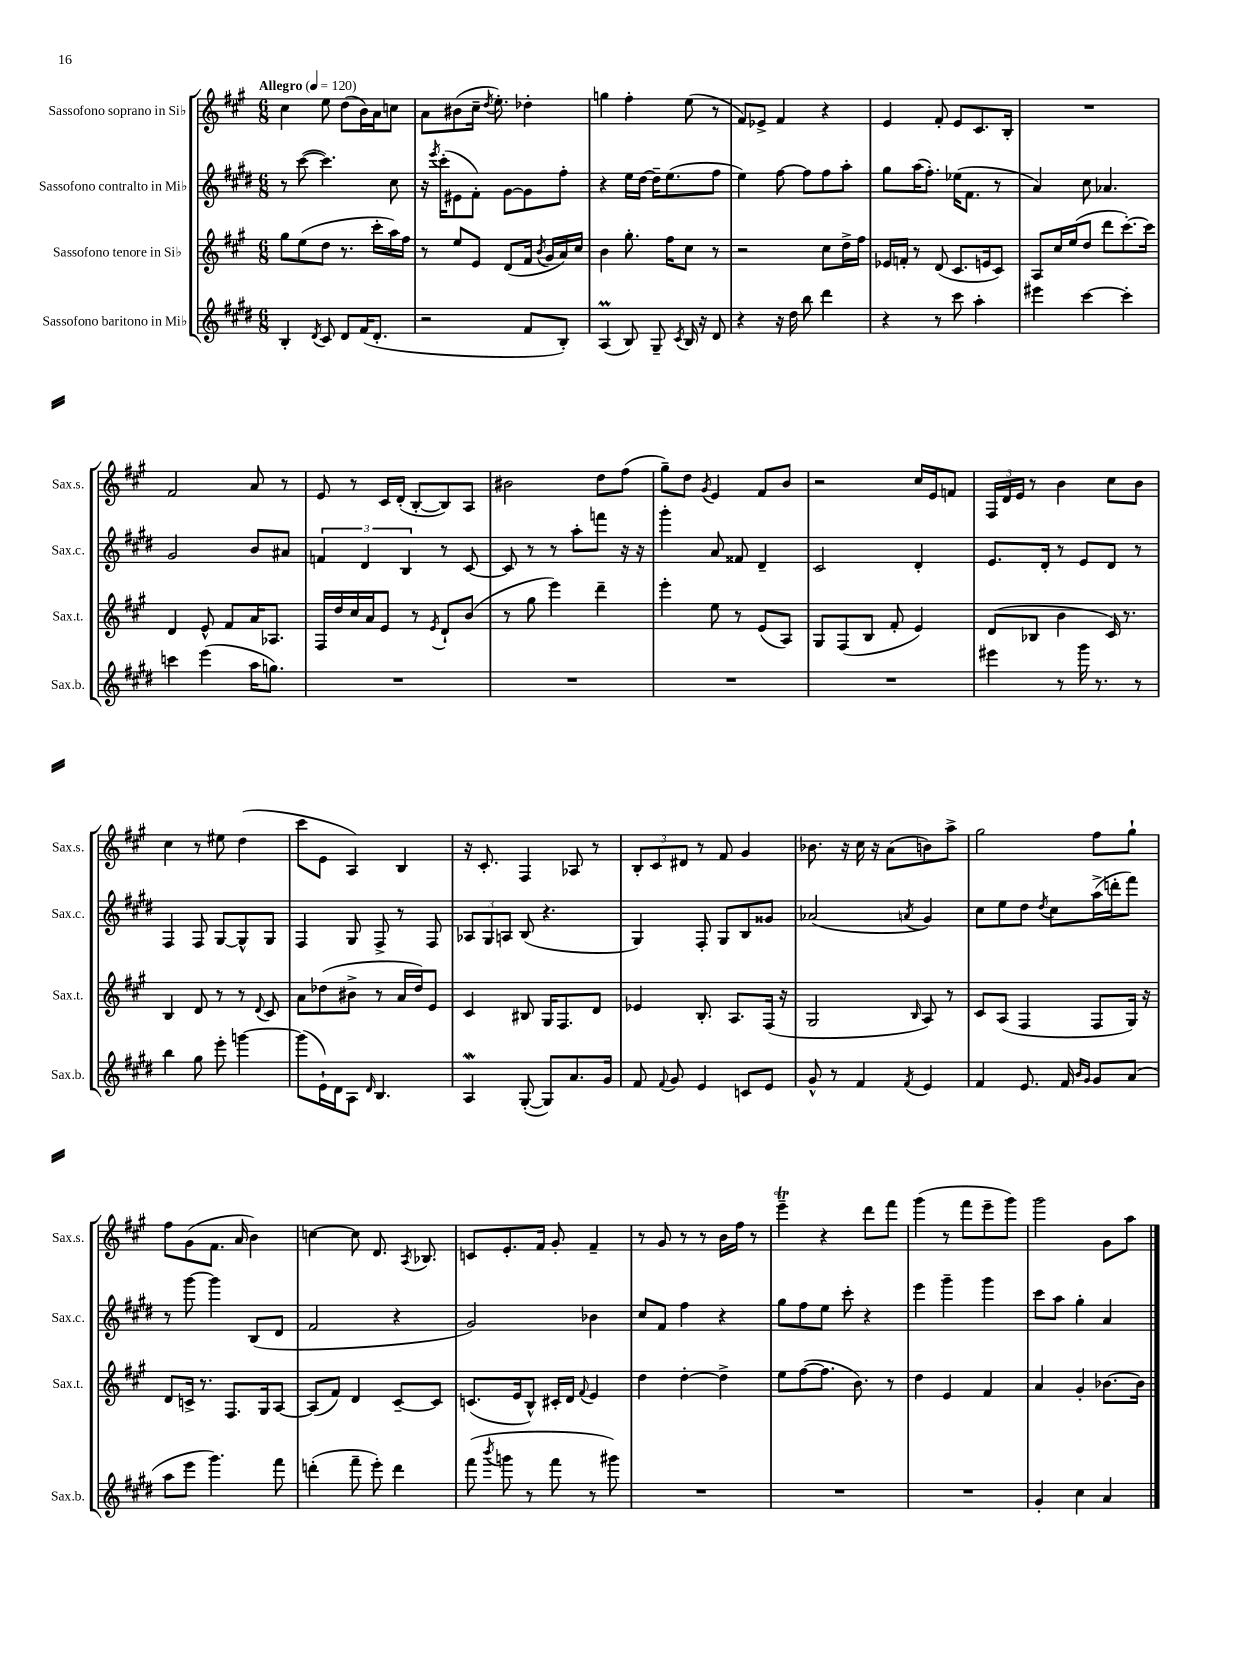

**kern	**kern	**kern	**kern
*staff4	*staff3	*staff2	*staff1
*clefG2	*clefG2	*clefG2	*clefG2
*k[f#c#g#d#]	*k[f#c#g#]	*k[f#c#g#d#]	*k[f#c#g#]
*M6/8	*M6/8	*M6/8	*M6/8
*MM120	*MM120	*MM120	*MM120
4B'/	8gg#\L	8r	4cc#\
.	(8ee\	([8ccc#\	.
8qd#/	.	.	.
8c#/	8dd\J	4.ccc#\])	8ee\
8d#/L	8.r	.	(8dd\L
(16f#/K	.	.	16b\L)
8.d#'/J	16ccc#'\LL	.	16a\J
.	16aa\)	8cc#\	8cc\J
.	16ff#\JJ	.	.
=	=	=	=
2r	8r	16r	8a\L
.	.	8qeee/	.
.	.	(16ccc#'\LK	.
.	8ee/L	8e#\	(8b#\
.	8e/J	8f#'\J)	16cc#~\Jk
.	.	.	8qdd/
.	.	.	8.ee'\)
.	(8d/L	[8g#\L	.
8f#/L	16f#/Jk	8g#\]	4dd-'\
.	8qb/	.	.
.	16g#/LL	.	.
8B'/J)	16a/)	8ff#'\J	.
.	16cc#/JJ	.	.
=	=	=	=
(4A/	4b\	4r	4gg\
8B/)	8.gg#'\	16ee\LL	4ff#'\
.	.	[16dd#\JJ	.
8G#~/	.	16dd#~\]LK	.
.	16ff#\LK	(8.ee\	.
8qc#/	.	.	.
16B/	8cc#\J	.	(8ee\
16r	.	.	.
8d#/	8r	8ff#\J	8r
=	=	=	=
4r	2r	4ee\)	8f#/L)
.	.	.	8e-^/J
16r	.	[8ff#\	4f#/
16dd#\	.	.	.
8bb\	.	8ff#\]L	.
4ddd#\	8cc#\L	8ff#\	4r
.	16dd^\L	8aa'\J	.
.	16ff#\JJ	.	.
=	=	=	=
4r	16e-/LL	8gg#\L	4e/
.	16f'/JJ	.	.
.	8r	(16aa\K	.
.	.	8.ff#'\J)	.
8r	(8d/	.	8f#'/
8ccc#\	8.c#/L	(16ee-\LK	8e/L
.	.	8.f#\J	.
4aa'\	.	.	8.c#/
.	16e/k	.	.
.	8c#/J)	8r	.
.	.	.	16B'/Jk
=	=	=	=
4eee#\	8A/L	4a/)	2.r
.	16cc#/L	.	.
.	(16ee/J	.	.
[4ccc#\	8dd/J	8cc#\	.
.	8ddd\L	4.a-/	.
4ccc#'\]	[8.ccc#'\)	.	.
.	16ccc#\]Jk	.	.
=	=	=	=
4ccc\	4d/	2g#/	2f#/
(4eee\	8e^^/	.	.
.	8f#/L	.	.
16aa\LK	16a/K	8b/L	8a/
8.gg\J)	8.A-/J	.	.
.	.	8a#/J	8r
=	=	=	=
2.r	16F#/LL	6f/	8e/
.	16dd/	.	.
.	16cc#/	.	8r
.	.	6d#/	.
.	16a/J	.	.
.	8e/J	.	16c#/LL
.	.	.	(16d'/JJ
.	.	6B/	.
.	8r	.	[8B'/L
.	8qe/	.	.
.	8d`/L	8r	8B/])
.	(8b/J	[8c#/	8A/J
=	=	=	=
2.r	8r	8c#/]	2b#\
.	8gg#\	8r	.
.	4eee\)	8r	.
.	.	8aa'\L	.
.	4ddd~\	8fff\J	8dd\L
.	.	16r	(8ff#\J
.	.	16r	.
=	=	=	=
2.r	4eee'\	4ggg#'\	8gg#~\L)
.	.	.	8dd\J
.	.	.	8qg#/
.	8ee\	8a/	4e/
.	8r	8f##/	.
.	(8e/L	4d#~/	8f#/L
.	8A/J)	.	8b/J
=	=	=	=
2.r	8G#/L	2c#/	2r
.	(8F#/	.	.
.	8B/J	.	.
.	8f#'/	.	.
.	4e/)	4d#'/	16cc#/LL
.	.	.	16e/J
.	.	.	8f/J
=	=	=	=
4eee#\	(8d/L	8.e/L	24F#/LL
.	.	.	24d/
.	.	.	24e/JJ
.	8B-/J	.	8r
.	.	16d#'/Jk	.
8r	4b\	8r	4b\
16ggg#\	.	8e/L	.
8.r	.	.	.
.	16c#/)	8d#/J	8cc#\L
.	8.r	.	.
8r	.	8r	8b\J
=	=	=	=
4bb\	4B/	4F#/	4cc#\
8gg#\	8d/	8F#/	8r
8eee'\	8r	[8G#/L	8ee#\
[4ggg\	8r	8G#^^/]	(4dd\
.	8qqd/	.	.
.	8c#/	8G#/J	.
=	=	=	=
(8ggg\]L	8a\L	4F#/	8ccc#\L
16e`\L)	(8dd-\	.	8e\J
16d#\J	.	.	.
8A\J	8b#^\J	8G#/	4A/)
16qqd#/	.	.	.
4.B/	8r	8F#^/	.
.	16a/LL	8r	4B/
.	16dd-/J)	.	.
.	8e/J	8F#/	.
=	=	=	=
4A/	4c#/	12A-/L	16r
.	.	.	8.c#'/
.	.	12G#/	.
.	.	12A/J	.
([8G#'/	8B#/	(8B/	4F#/
8G#/]L)	16G#/LK	4.r	.
.	8.F#/	.	.
8.a/	.	.	8A-/
.	8d/J	.	8r
16g#/Jk	.	.	.
=	=	=	=
8f#/	4e-/	4G#/)	12B'/L
.	.	.	12c#/
8qqf#/	.	.	.
8g#/	.	.	.
.	.	.	12d#/J
4e/	8.B'/	8F#'/	8r
.	.	8G#/L	8f#/
.	8.A/L	.	.
8c/L	.	8B/	4g#/
8e/J	(16F#/Jk	8g##/J	.
.	16r	.	.
=	=	=	=
8g#^^/	2G#/	(2a-/	8.b-\
8r	.	.	.
.	.	.	16r
4f#/	.	.	16cc#\
.	.	.	16r
.	.	.	(8a\L
8qf#/	16qqB/	8qa/	.
4e/	8A/)	4g#/)	8b\)
.	8r	.	8aa^\J
=	=	=	=
4f#/	8c#/L	8cc#\L	2gg#\
.	(8A/J	8ee\	.
8.e/	4F#/	8dd#\J	.
.	.	8qdd#/	.
.	.	8cc#\L	.
16f#/	.	.	.
16qqb/LL	.	.	.
16qqg#/JJ	.	.	.
8g#/L	8F#/L	(16aa^\L	8ff#\L
.	.	16ddd'\J	.
(8a/J	16G#/Jk)	8fff#\J)	8gg#`\J
.	16r	.	.
=	=	=	=
8aa\L	8d/L	8r	8ff#\L
8eee\J	16c^/Jk	[8ggg#\	(8g#\
.	8.r	.	.
4.ggg#\)	.	4ggg#\]	8.f#\J
.	8.F#/L	.	.
.	.	.	16a/
.	.	(8B/L	4b\)
.	16G#/k	.	.
8fff#\	[8A/J	8d#/J	.
=	=	=	=
(4ddd'\	(8A/]L	2f#/	[4cc\
.	8f#/J)	.	.
8fff#~\	4d/	.	8cc\]
8eee'\)	.	.	8.d/
4ddd\	[8c#~/L	4r	.
.	.	.	8qA/
.	.	.	8.B-/
.	8c#/]J	.	.
=	=	=	=
(8fff#\	(8.c/L	2g#/)	8c/L
8qbbb/	.	.	.
8ggg\	.	.	8.e'/
.	16e/k	.	.
8r	8B^^/J)	.	.
.	.	.	16f#/Jk
8fff#\	16c#'/LL	.	8g#'/
.	16d/JJ	.	.
.	8qqf#/	.	.
8r	4e/	4b-\	4f#~/
8ggg#\)	.	.	.
=	=	=	=
2.r	4dd\	8cc#/L	8r
.	.	8f#/J	8g#/
.	[4dd'\	4ff#\	8r
.	.	.	8r
.	4dd^\]	4r	16b\LL
.	.	.	16ff#\JJ
.	.	.	8r
=	=	=	=
2.r	8ee\L	8gg#\L	4eee~\
.	([8ff#\	8ff#\	.
.	8.ff#\]J	8ee\J	4r
.	.	8ccc#'\	.
.	8.b\)	.	.
.	.	4r	8ddd\L
.	8r	.	8fff#\J
=	=	=	=
2.r	4dd\	4eee\	(4ggg#\
.	4e/	4ggg#~\	8r
.	.	.	8fff#\L
.	4f#/	4ggg#\	8eee~\
.	.	.	8ggg#\J)
=	=	=	=
4g#'/	4a/	8ccc#\L	2ggg#\
.	.	8aa\J	.
4cc#\	4g#'/	4gg#'\	.
4a/	[8.b-\L	4a/	8g#\L
.	.	.	8aa\J
.	16b-\]Jk	.	.
==	==	==	==
*-	*-	*-	*-
